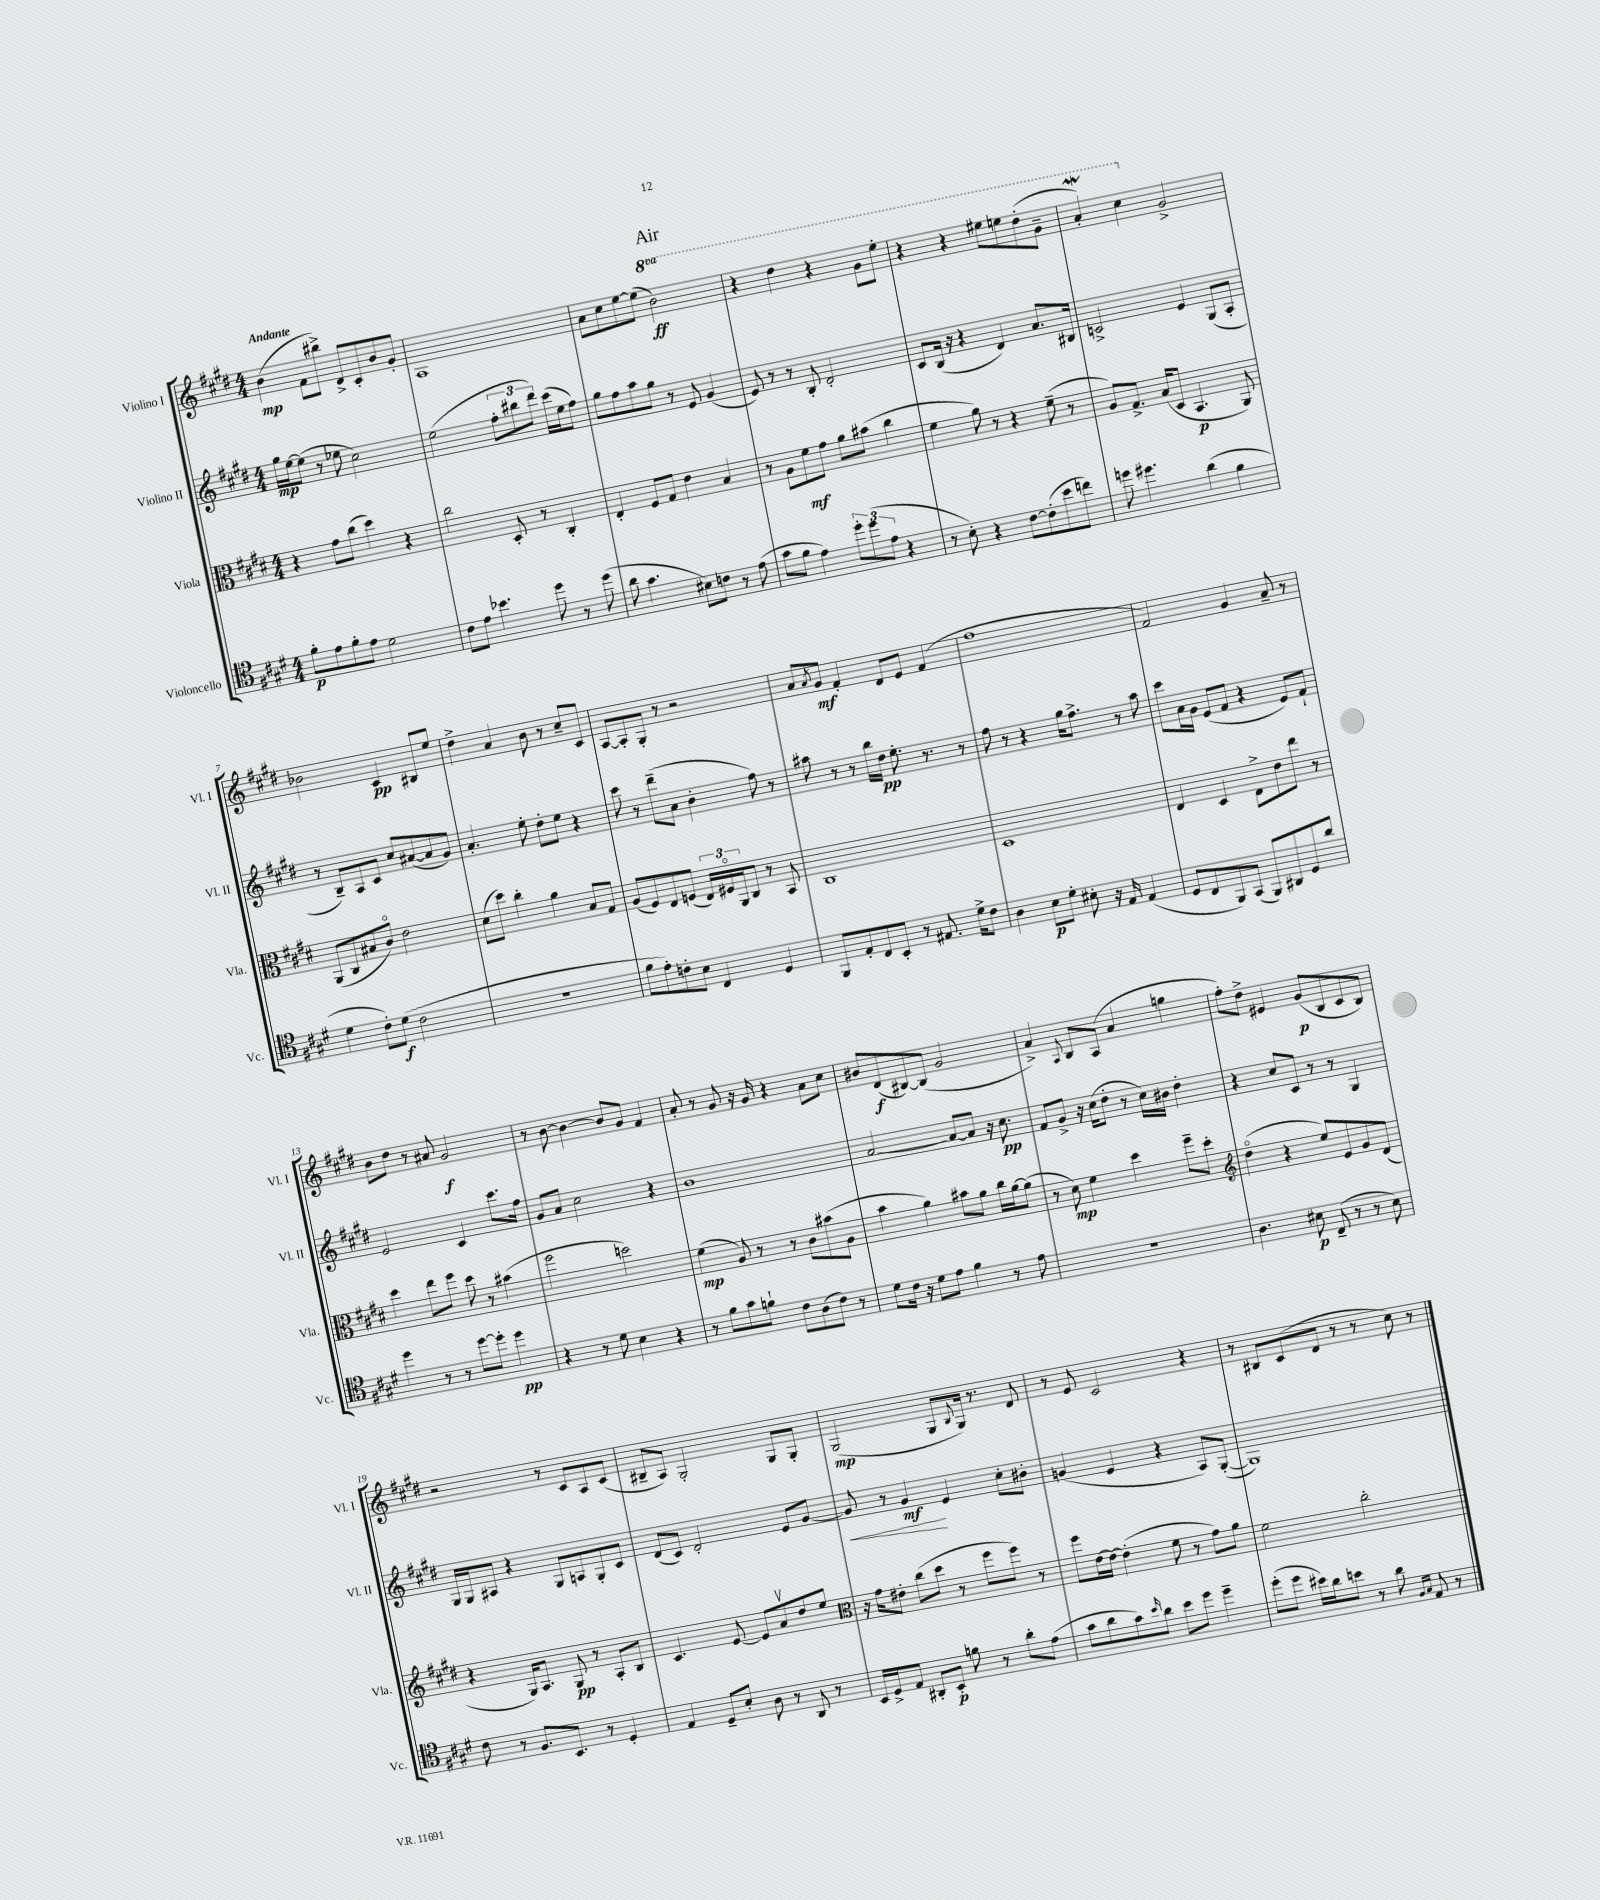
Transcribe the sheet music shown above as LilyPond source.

\header { title = "Air" }
<<
\new StaffGroup <<
\new Staff = "s0" \with { instrumentName = "Violino I" shortInstrumentName = "Vl. I" } {
    \clef treble \key e \major \numericTimeSignature \time 4/4 \set Staff.ottavationMarkups = #ottavation-simple-ordinals \tempo "Andante"
    b'4\mp( fis'8 bis''8->) dis'8-> cis'8-. b'8 gis'8-. |
    a1 |
    a'8 cis''8 e''8~ e''8( \ottava #1 b''2\ff) |
    r4 dis'''4 r4 gis''8 e'''8-. |
    r4 r4 eis'''8 e'''8 dis'''8-.( gis''8-- |
    a''4-.\mordent) cis'''4 \ottava #0 gis'2-> |
    bes'2 cis'4\pp bis8 e''8 |
    dis''4-> a'4 b'8 r8 cis''8-- cis'8 |
    a8~ a8-. gis8-. r8 r2 |
    a'8 \acciaccatura { a'8 } gis'8\mf fis'4-. dis'8 e'8 fis'4( |
    fis''1 |
    fis'2) gis'4 a'8-- r8 |
    b'8 dis''8 r8 ais'8 gis'2\f |
    r8 b'8~ b'4~ b'8 gis'8 fis'4 |
    a'8-. r8 gis'8 r16 gis'16 r4 a'8 cis''8 |
    bis'8 dis'8\f( bis8~) bis8( gis'2 |
    a'4->) \appoggiatura { a8 } b8 a8( a'4 g''4 |
    fis''8-.) dis''8-> eis'4 gis'8\p( b8 cis'8 b8) |
    r2 r8 cis'8 a8 cis'8( |
    bis8-- a8) gis2-. gis8 gis8-. |
    gis2\mp( gis8 \appoggiatura { b8 } gis16) r8. dis'8 |
    r8 e'8 cis'2 r4 |
    r8 bis8 cis'8( dis'8 r8 r8 cis''8) r8 \bar "|." |
}
\new Staff = "s1" \with { instrumentName = "Violino II" shortInstrumentName = "Vl. II" } {
    \clef treble \key e \major \numericTimeSignature \time 4/4
    gis''16\mp e''16~ e''8( r8 ees''8 cis''2) |
    e''2( \tuplet 3/2 { fis''8-. bis''8 dis'''8) } cis'''16( e''16 fis''8) |
    gis''8 fis''8 a''8 gis''8 r8 e'8 gis'4( |
    e'8) r8 r8 b8-. dis'2-. |
    cis'8 b16( r16 r4 dis'4) a'8. bis16 |
    c'2-> e'4 gis8( a8-. |
    r8 b8--) a8 cis'8 cis''8 ais'8~( ais'8 gis'8) |
    a'4.-. e''8-. dis''8-. e''8 r4 |
    cis'''8 r8 dis'''8--( a'8 b'4-. fis''8) r8 |
    ais''8 r8 r8 b''16 dis''16\pp e''8.-. r8. r8 |
    fis''8 r8 r4 gis''16 fis''8.-> r8 a''8 |
    cis'''8 a'16 gis'16 e'8( fis'8 r4 e'8) fis'8-! |
    e'2 cis'4 cis'''8. fis''16 |
    gis'8 a'8 cis''2 r4 |
    b'1 |
    a'2~ a'8~ a'8 r16 cis''8.\pp |
    fis'8 gis'8-> r16 cis''16( dis''8-. r8 cis''16) bis'16 dis''4-. |
    r4 cis''8 cis'8 r8 r8 gis4 |
    gis16 gis16 ais8 r4 gis8 a8 gis8-. cis'8 |
    dis'8( cis'8) dis'2-. e'8 gis'8~ |
    gis'8\< r8 gis'4\mf\! e'4 cis''8-. bis'8-. |
    g'4( e'4 r4 a8) gis8~-.( |
    gis1) \bar "|." |
}
\new Staff = "s2" \with { instrumentName = "Viola" shortInstrumentName = "Vla." } {
    \clef alto \key e \major \numericTimeSignature \time 4/4
    r4 gis'8 cis''8( dis''4) r4 |
    cis''2 dis8-. r8 cis4-. |
    e4-. fis8 gis8 e'4 b4 |
    r8 a8 fis'8\mf gis'8 a'8 bis'8( cis''4 |
    fis'4 a'8) r8 r4 fis'8--( r8 |
    a8) gis8.-> b16( dis8 b,4.\p a,8) |
    a,8( cis8 bis8 cis'8\flageolet) e'2 |
    dis'8( dis''8) cis''4-. a'4 b8 gis8 |
    a8( fis8) e8 f8( \tuplet 3/2 { e16) fis16\flageolet a,16 } cis8 r8 b,8 |
    cis1 |
    dis1 |
    e4 dis4 e8-> e'8 e''8 r8 |
    dis''4 e''8 fis''8 dis''8 r8 bis'4( |
    fis''2 d''2) |
    fis'4\mp( a8) r8 r8 cis'8 bis'8( a8 |
    b'4 a'4) bis'8 a'8 cis''16 a'16~ a'8( |
    r8 dis'8\mp) fis'4 dis''4 fis''8-- dis''8-. |
    \clef treble dis''4\flageolet( r4 e''8) e'8 gis'8 dis'8( |
    r4 gis16) a8. gis8\pp r8 a8-. b8 |
    cis'4. e'8~ e'8 a'8\upbow dis''8 e''8 |
    \clef alto r16 gis'16 eis'8-. cis''8( dis''8 r8 fis''8 fis''8) r8 |
    fis''8 e'16~ e'16~ e'4-.( fis'8 r8 gis'8) a'8 |
    fis'2 cis''2-. \bar "|." |
}
\new Staff = "s3" \with { instrumentName = "Violoncello" shortInstrumentName = "Vc." } {
    \clef tenor \key e \major \numericTimeSignature \time 4/4
    fis'8-.\p e'8 fis'8-. e'8 dis'2 |
    cis'8 e'8 bes'4. dis''8 r8 dis''8( |
    a'8 gis'4. bis8) c'8 r8 e'8( |
    gis'8 fis'8 e'4) \tuplet 3/2 { dis''8-. dis''8( e'8 } r4 |
    r8 b8-.) r4 cis'8~ cis'8-.( b'8 c''8) |
    d''8 dis''4. a'4( fis'4 |
    dis'4 cis'8-.) dis'8\f( cis'2 |
    R1 |
    fis'8 e'8-.) c'8-. b8 cis4 dis4 |
    fis,8 e8-. cis8 b,8-. r8 eis8. dis'16-> cis'8 |
    a4 b8\p dis'8-. bis8-. r16 e16 e4( |
    dis8 cis8 fis,8) gis,8( fis,8) ais,8 dis8 a'8 |
    dis''4 r8 r8 dis''8~ dis''8-. dis''4\pp |
    r4 r8 dis'8 b4 r4 |
    r8 fis'8 gis'8 f'8-! cis'8 a8( cis'8) r8 |
    dis'8 cis'16 r16 dis'8 e'8 fis'4 r8 e'8 |
    R1 |
    a4. bis8\p cis8--( r8 r8 bis8) |
    cis'8 r8 fis8. b,8. r8 dis4-. |
    e4 dis8-- b8-. a8 r8 a,8 r8 |
    b,16 dis16-> e8 ais,8-. b,8-.\p f'8 r8 a'8-. e'8( |
    gis'8 a'8 gis'8) \grace { b'16 } a'8 b'8 dis''8 dis''4-- |
    dis''8-.( dis''8 bis'16) a'16 b'8 r8 a'8 \grace { fis16 gis16 } e8 r8 \bar "|." |
}
>>
>>
